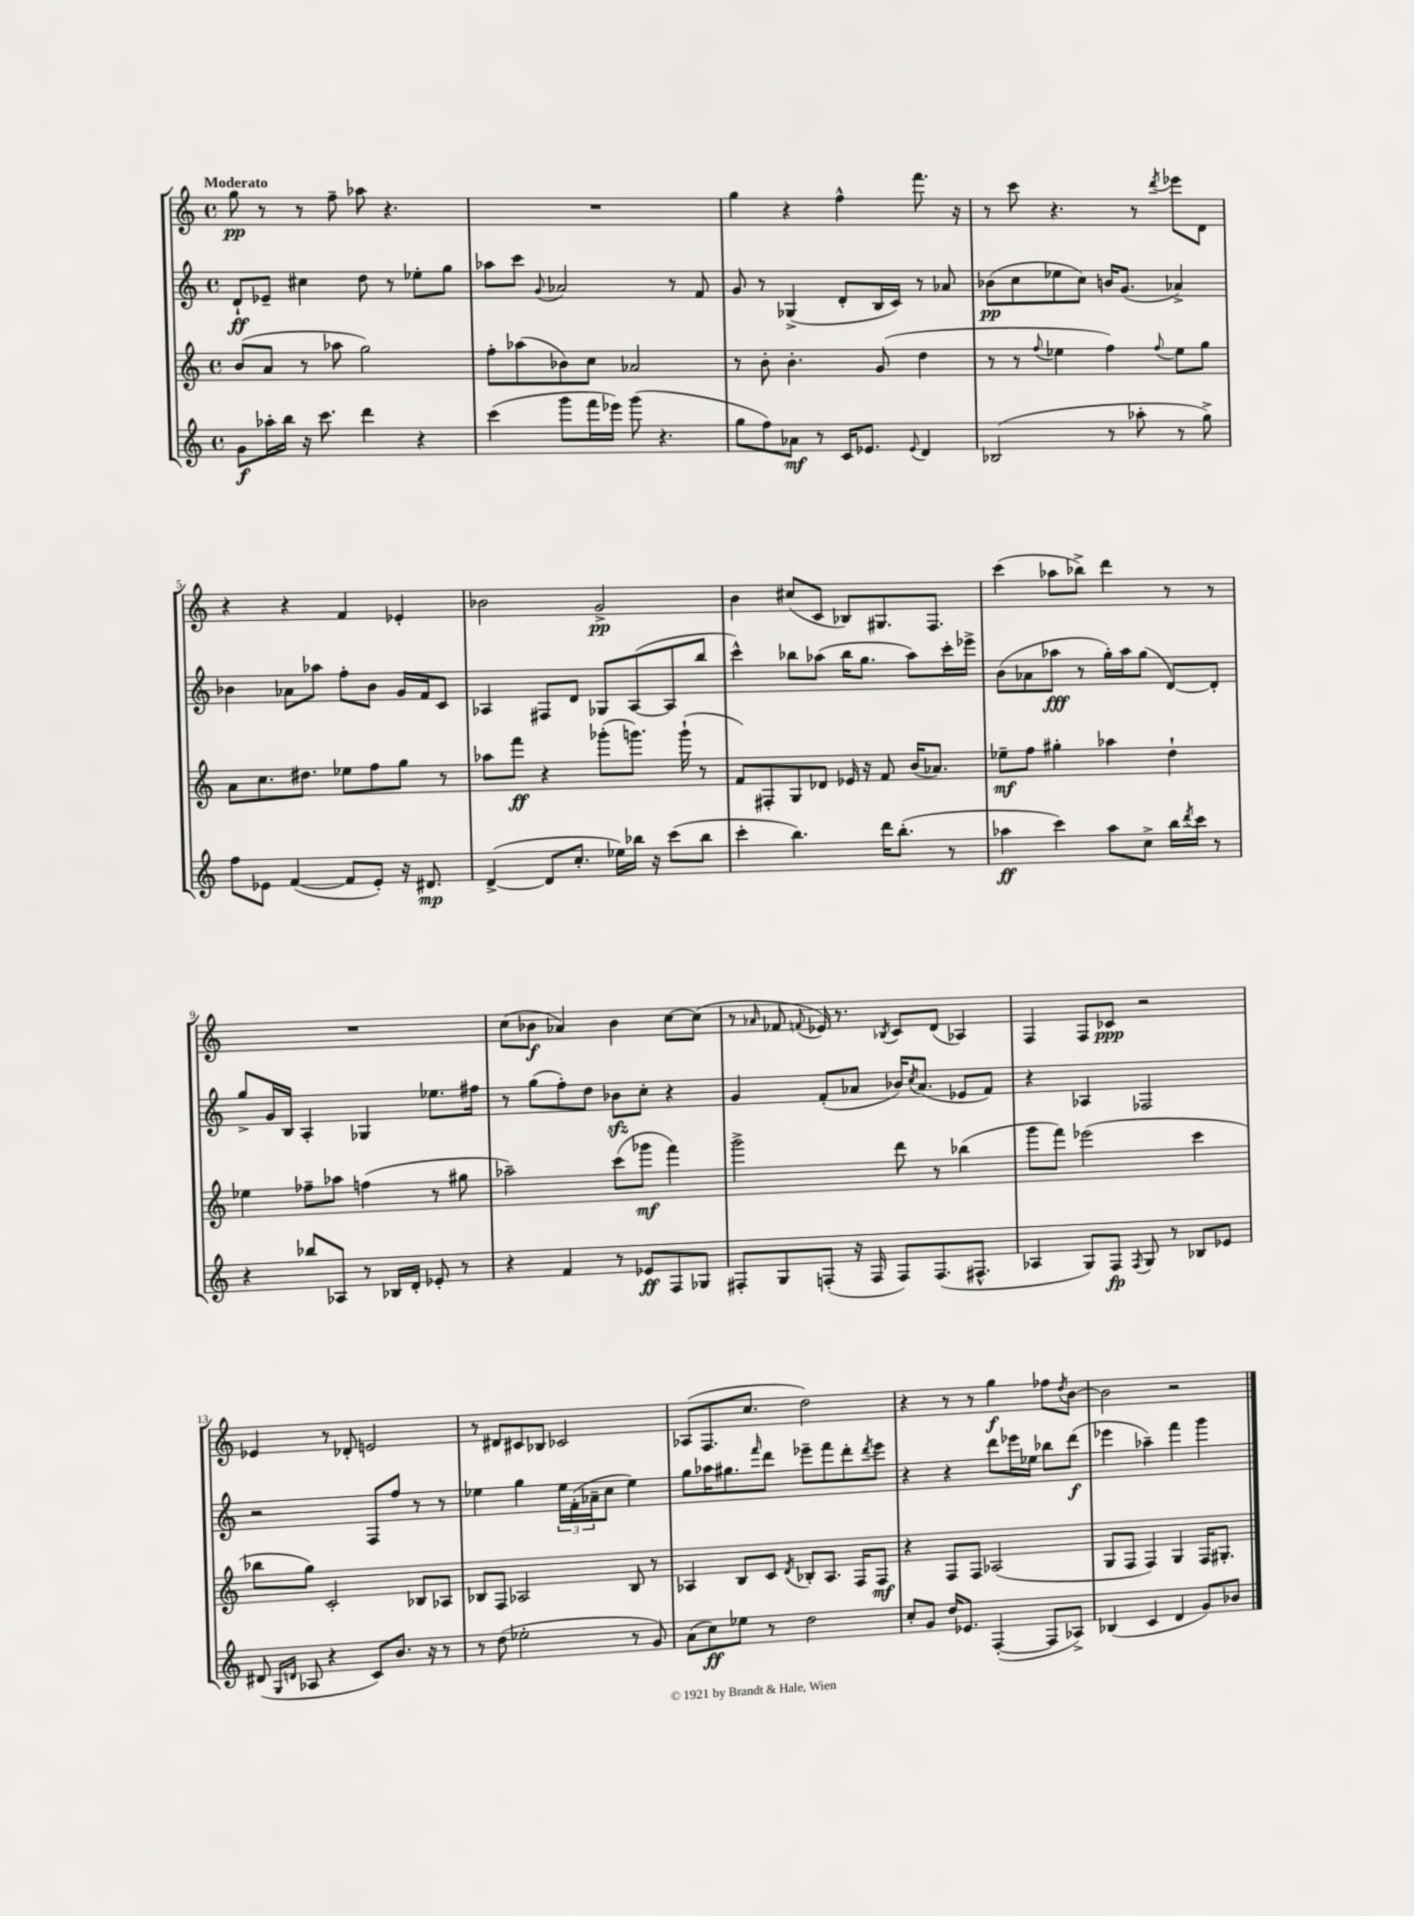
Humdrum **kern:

**kern	**kern	**kern	**kern
*staff4	*staff3	*staff2	*staff1
*clefG2	*clefG2	*clefG2	*clefG2
*k[]	*k[]	*k[]	*k[]
*M4/4	*M4/4	*M4/4	*M4/4
*met(c)	*met(c)	*met(c)	*met(c)
8g	(8b	8d`	8gg
16aa-'	8a	8e-~	8r
16bb	.	.	.
16r	8r	4cc#	8r
8.ccc	.	.	.
.	8aa-	.	8ff~
4ddd	2gg)	8dd	8aa-
.	.	8r	4.r
4r	.	8ee-'	.
.	.	8gg	.
=	=	=	=
(4ccc	8ff'	8aa-	1r
.	(8aa-	8ccc	.
.	.	8qqg	.
8ggg	8b-)	2a-	.
16fff	8cc	.	.
16eee-)	.	.	.
(8ggg	2a-	.	.
4.r	.	.	.
.	.	8r	.
.	.	8f	.
=	=	=	=
8gg	8r	8g	4gg
8ff)	8b'	8r	.
8a-	4.b'	(4G-^	4r
8r	.	.	.
16c	.	8d'	4ff^^
8.e-	.	.	.
.	(8g	16B	.
.	.	16c)	.
8qqe-	.	.	.
4d	4dd	8r	8.fff
.	.	8a-	.
.	.	.	16r
=	=	=	=
(2B-	8r	(8b-	8r
.	8r	8cc	8ccc
.	8qqff	.	.
.	4ee-	8ee-	4.r
.	.	8cc)	.
8r	4ff)	16b	.
.	.	(8.g	.
8aa-'	.	.	8r
.	8qqff	.	8qddd
8r	8ee-	4a-^)	8eee-
8gg^)	8gg	.	8d
=	=	=	=
8ff	8a	4b-	4r
8e-	8.cc	.	.
([4f	.	8a-	4r
.	8.dd#	.	.
.	.	8aa-	.
8f]	8ee-	8ff'	4f
8e-')	8ff	8b-	.
16r	8gg	16g	4e-'
8.d#	.	16f	.
.	8r	8c	.
=	=	=	=
([4d^	8aa-	4A-	2b-
.	8fff	.	.
8d]	4r	8F#	.
8.cc'	.	8d	.
.	(8ggg-'	8G-	2g^
16ee-)	.	.	.
16bb-	8.ggg)	([8A-	.
16r	.	.	.
(8ccc	.	8A-]	.
.	(16ggg`	.	.
8bb-	8r	8bb	.
=	=	=	=
4ccc'	8f)	4ccc^^)	4b
.	8F#'	.	.
4.bb)	8G	8bb-	(8cc#
.	8d-	(8aa-	8c
.	16e-	16bb-	8B-)
.	16r	8.gg	.
16ddd	8f	.	8.G#
(8.bb'	.	.	.
.	(16b	8aa-)	.
.	8.a-)	.	8.F
8r	.	16ccc'	.
.	.	16eee-^	.
=	=	=	=
4aa-	8ee-~	(8b	(4ccc
.	8ff	8a-	.
4ccc)	4gg#'	8aa-	8aa-
.	.	8r	8bb-^)
8aa-	4aa-	16gg')	4ddd
.	.	16aa-	.
8cc^	.	(8gg	.
16bb	4dd`	[8d)	8r
8qddd	.	.	.
16ccc	.	.	.
8r	.	8d']	8r
=	=	=	=
4r	4ee-	8gg^	1r
.	.	16g	.
.	.	16B	.
8bb-	8ff-~	4A'	.
8A-	8aa-	.	.
8r	(4ff	4G-	.
16B-	.	.	.
16d'	.	.	.
8e-'	8r	8.ee-	.
8r	8gg#	.	.
.	.	16ff#	.
=	=	=	=
4r	2aa-~)	8r	(8cc
.	.	(8gg	8b-
4f	.	8ff')	4a-)
.	.	8dd	.
8r	(8ccc	8b-	4b-
8e-	8ggg-	8cc'	.
8F	4fff)	4r	[8cc
8G-	.	.	(8cc]
=	=	=	=
8F#'	2ggg^	4g	8r
.	.	.	16qqa-
8G	.	.	8f-
.	.	.	8qqf
(8F'	.	(8f'	16e-)
.	.	.	8.r
16r	.	8a-	.
16F	.	.	.
.	.	.	8qB-
8F)	8ddd	16b-)	8c
.	.	8qcc	.
.	.	(8.a-	.
(8.F	8r	.	(8d
.	(4bb-	8e-	4A-)
8.F#^^	.	.	.
.	.	8f)	.
=	=	=	=
4A-	8ggg	4r	4F
.	8fff)	.	.
8G)	(2eee-	4A-	8F
8F	.	.	8c-
8qF	.	.	.
8G	.	2F-	2r
8r	.	.	.
8B-	4ccc	.	.
8e-	.	.	.
=	=	=	=
(8d#	8bb-	2r	4e-
16qqG	.	.	.
16qqd	.	.	.
8A-	8gg)	.	.
4r	2c'	.	8r
.	.	.	8d-'
8c)	.	8F	2e
8.b	.	8ff	.
.	8B-	8r	.
16r	.	.	.
8r	8A-	8r	.
=	=	=	=
8r	8B-	4ee-	8r
(8dd	8F	.	8d#
2ee-'	2A-	4gg	8c#
.	.	.	8B-
.	.	24ee-	2c-
.	.	(24f'	.
.	.	24a-~	.
.	.	8cc	.
8r	8B-	4ee-)	.
8g)	8r	.	.
=	=	=	=
(8a	4A-	8gg	(8A-
8cc)	.	16aa-	8.F
.	.	8.gg#	.
8ee-	8B	.	.
.	.	.	8.cc
.	.	16qqfff	.
8r	8c	8ddd	.
.	8qd	.	.
2dd	8B-'	8eee-~	2dd)
.	8.A-	8fff	.
.	.	8ddd'	.
.	16F	.	.
.	.	8qddd	.
.	8F	8eee-	.
=	=	=	=
8cc'	4r	4r	4r
8g	.	.	.
16dd	8F	4r	8r
8.e-	.	.	.
.	8F	.	8r
([4F'	(2A-	8ddd	4gg
.	.	16eee-	.
.	.	16ee-	.
8F]	.	8bb-	8ff-
.	.	.	8qdd
8A-^)	.	(8ddd	[8b
=	=	=	=
(4B-	8G	4eee-	2b]
.	8F	.	.
4c	4F)	4aa-~)	.
4d	4G	4fff	2r
8g)	16F	4ggg	.
.	8.G#'	.	.
8b-	.	.	.
==	==	==	==
*-	*-	*-	*-
